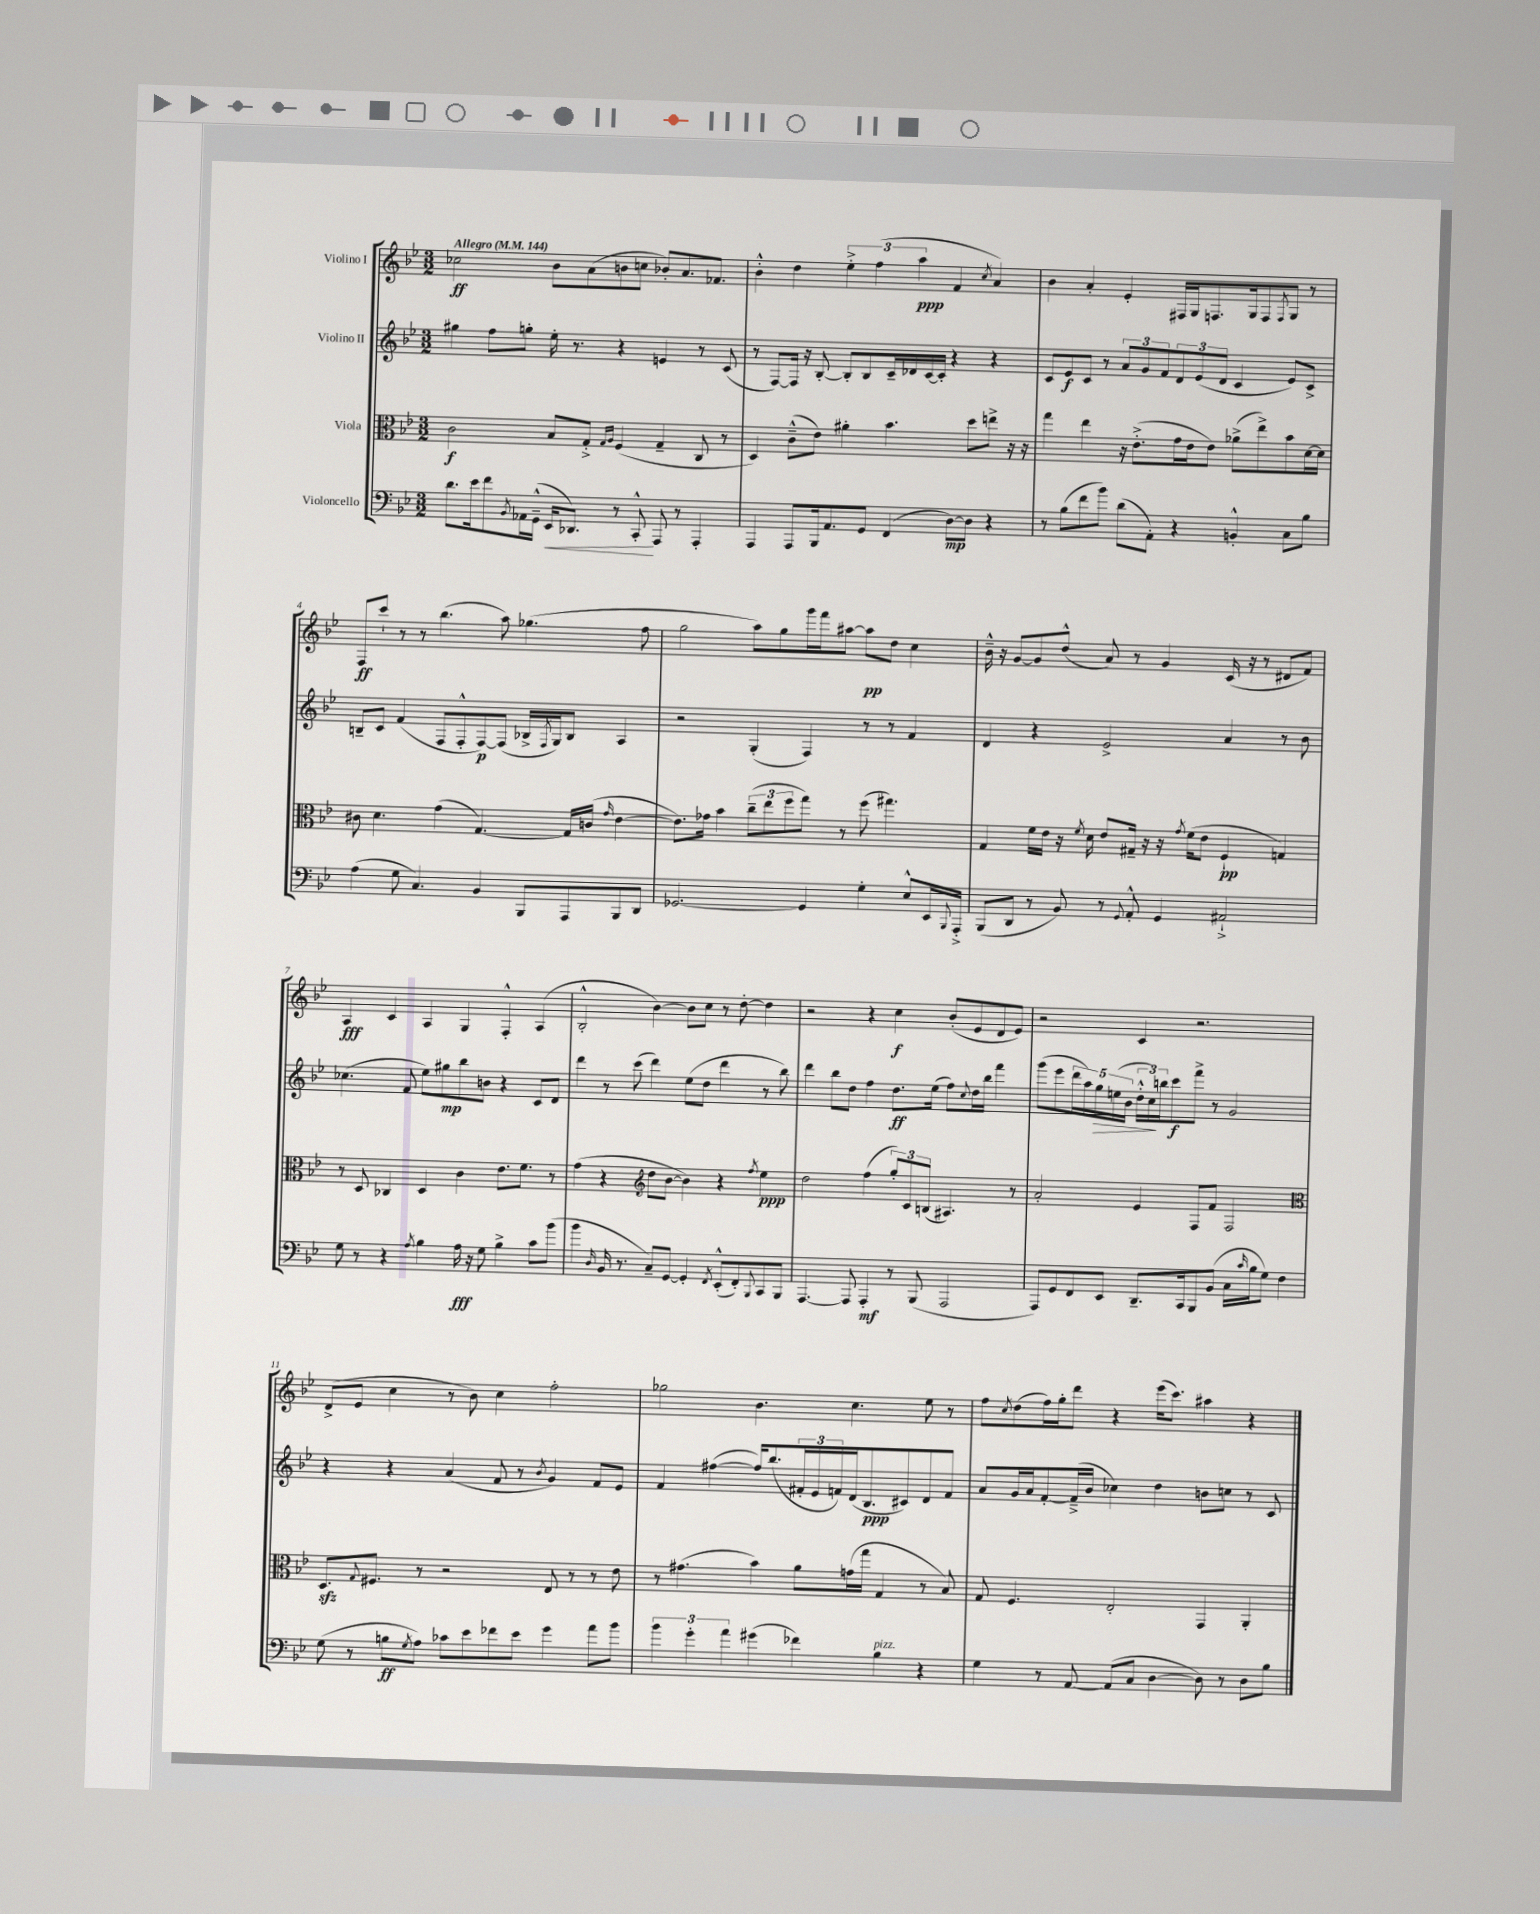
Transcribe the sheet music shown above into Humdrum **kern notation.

**kern	**dynam	**kern	**dynam	**kern	**dynam	**kern	**dynam
*part4	*part4	*part3	*part3	*part2	*part2	*part1	*part1
*staff4	*staff4	*staff3	*staff3	*staff2	*staff2	*staff1	*staff1
*I"Violoncello	*	*I"Viola	*	*I"Violino II	*	*I"Violino I	*
*clefF4	*	*clefC3	*	*clefG2	*	*clefG2	*
*k[b-e-]	*	*k[b-e-]	*	*k[b-e-]	*	*k[b-e-]	*
*M3/2	*	*M3/2	*	*M3/2	*	*M3/2	*
*MM144	*	*MM144	*	*MM144	*	*MM144	*
=1	=1	=1	=1	=1	=1	=1	=1
!	!	!	!	!	!	!LO:TX:a:B:t=Allegro	!
8.d\L	.	2c\	f	4gg#X\	.	2cc-X\	ff
16e-\k	.	.	.	.	.	.	.
8f\	.	.	.	8ff\L	.	.	.
8qBB-/	.	.	.	.	.	.	.
16AA-X\L	.	.	.	8ggn'\J	.	.	.
(16GG~^^\JJ	.	.	.	.	.	.	.
!	!LO:HP:b	!	!	!	!	!	!
16EE-/KL	<	8B-/L	.	16ee-'\	.	8b-\L	.
8.DD-X/J)	.	.	.	8.r	.	.	.
.	.	8G'^/J	.	.	.	(8a\	.
.	.	16qqG/LL	.	.	.	.	.
.	.	16qqA/JJ	.	.	.	.	.
8r	.	(4F/	.	4r	.	8bn\	.
8CC'^^/	.	.	.	.	.	8ccn\J	.
8AAA/	[	4G~/	.	4en/	.	8b-X'/L)	.
8r	.	.	.	.	.	8.a/	.
4AAA'/	.	8C/	.	8r	.	.	.
.	.	.	.	.	.	8.f-X/J	.
.	.	8r	.	(8c/	.	.	.
=2	=2	=2	=2	=2	=2	=2	=2
4AAA/	.	4D/)	.	8r	.	4b-'^^\	.
.	.	.	.	[8F/L)	.	.	.
8AAA/L	.	(8c~^^\L	.	16F/Jk]	.	4dd\	.
.	.	.	.	16r	.	.	.
16BBB-/k	.	8e-\J)	.	[8B-'/	.	.	.
8.AA/	.	.	.	.	.	.	.
.	.	4a#X'\	.	8B-'/L]	.	6ee-'^\	.
8GG/J	.	.	.	8B-/	.	.	.
.	.	.	.	.	.	(6ff\	.
(4FF/	.	4.b-\	.	16c~/L	.	.	.
.	.	.	.	16d-X/	.	.	.
.	.	.	.	.	.	6aa\	ppp
.	.	.	.	[16c/	.	.	.
.	.	.	.	16c'/JJ]	.	.	.
[8D\L)	mp	.	.	4r	.	4f/	.
8D\J]	.	8dd\L	.	.	.	.	.
.	.	.	.	.	.	8qcc/	.
4r	.	8een^\J	.	4r	.	4a/)	.
.	.	16r	.	.	.	.	.
.	.	16r	.	.	.	.	.
=3	=3	=3	=3	=3	=3	=3	=3
8r	.	4gg\	.	8c/L	.	4b-\	.
(8B-\L	.	.	.	8e-/	f	.	.
8f\	.	4ee-\	.	8c/J	.	4a'/	.
8b-\J)	.	.	.	8r	.	.	.
(8d\L	.	16r	.	12a/L	.	4e-'/	.
.	.	(8.e-'^\L	.	.	.	.	.
.	.	.	.	12g/	.	.	.
8AA'\J)	.	.	.	.	.	.	.
.	.	.	.	12f/	.	.	.
4r	.	16g\L	.	12d/	.	16F#X/LL	.
.	.	16e-\J	.	.	.	16G/J	.
.	.	.	.	(12e-/	.	.	.
.	.	8e-\J)	.	.	.	8.Fn/	.
.	.	.	.	12d/J	.	.	.
4BBn'^^/	.	(8a-X^\L	.	4c/	.	.	.
.	.	.	.	.	.	16G/k	.
.	.	8ee-^\)	.	.	.	8F/	.
.	.	.	.	.	.	8qF/	.
8C\L	.	8b-\	.	8e-/L)	.	8G/J	.
8B-\J	.	[16d\L	.	8c^/J	.	8r	.
.	.	16d\JJ]	.	.	.	.	.
!!LO:LB:g=z
=4	=4	=4	=4	=4	=4	=4	=4
(4A\	.	8c#X\	.	8Bn~/L	.	8F/L	ff
.	.	4.d\	.	8c/J	.	8ccc`/J	.
8G\	.	.	.	(4f/	.	8r	.
4.C/)	.	.	.	.	.	8r	.
.	.	(4g\	.	8F/L	.	(4.bb-\	.
.	.	.	.	8F'^^/	.	.	.
4BB-/	.	[4.G/)	.	[8F/)	p	.	.
.	.	.	.	(8F/J]	.	8aa\)	.
8BBB-/L	.	.	.	16B-X^/LL	.	(4.gg-X\	.
.	.	.	.	8qF/	.	.	.
.	.	.	.	16G/J)	.	.	.
8AAA/	.	16G/LL]	.	8B-/J	.	.	.
.	.	(16cn/JJ	.	.	.	.	.
.	.	16qqg/	.	.	.	.	.
8BBB-/	.	[4e-\	.	4A/	.	.	.
8DD/J	.	.	.	.	.	8ff\	.
=5	=5	=5	=5	=5	=5	=5	=5
[2.GG-X/	.	8.e-\L])	.	2r	.	2gg\	.
.	.	16g-X\Jk	.	.	.	.	.
.	.	4b-\	.	.	.	.	.
.	.	(12cc~\L	.	(4G'/	.	8aa\L)	.
.	.	12ee-\	.	.	.	.	.
.	.	.	.	.	.	8gg\	.
.	.	12ff\	.	.	.	.	.
4GG-/]	.	8gg\J)	.	4F/)	.	16ggg\L	.
.	.	.	.	.	.	16fff\J	.
.	.	8r	.	.	.	[8aa#X\J	.
4G'\	.	(8ff\	.	8r	.	8aa#\L]	pp
.	.	4.gg#X\)	.	8r	.	8dd\J	.
8E-^^/L	.	.	.	4f/	.	4cc\	.
16EE-/L	.	.	.	.	.	.	.
8qqBBB-/	.	.	.	.	.	.	.
16AAA'^/JJ	.	.	.	.	.	.	.
=6	=6	=6	=6	=6	=6	=6	=6
(8BBB-/L	.	4G/	.	4d/	.	16b-~^^\	.
.	.	.	.	.	.	16r	.
8DD/J	.	.	.	.	.	[8g/L	.
8r	.	16f\LL	.	4r	.	8g/]	.
.	.	16e-\JJ	.	.	.	.	.
8BB-/)	.	16r	.	.	.	(8dd^^/J	.
.	.	8qf/	.	.	.	.	.
.	.	16d\	.	.	.	.	.
8r	.	8e-/L	.	2e-^/	.	8a/)	.
8qqGG/	.	.	.	.	.	.	.
8AA'^^/	.	16G#X~/Jk	.	.	.	8r	.
.	.	16r	.	.	.	.	.
4GG/	.	16r	.	.	.	4g/	.
.	.	8qg/	.	.	.	.	.
.	.	(16f\KL	.	.	.	.	.
.	.	8e-\J	.	.	.	.	.
2AA#X`^/	.	4F`/	pp	4a/	.	(16c/	.
.	.	.	.	.	.	16r	.
.	.	.	.	.	.	8r	.
.	.	4Gn/)	.	8r	.	8d#X/L	.
.	.	.	.	8b-\	.	8f/J)	.
!!LO:LB:g=z
=7	=7	=7	=7	=7	=7	=7	=7
8G\	.	8r	.	(4.cc-X\	.	4A/	fff
8r	.	8D/	.	.	.	.	.
4r	.	4C-X/	.	.	.	4c/	.
.	.	.	.	8f/	.	.	.
8qA/	.	.	.	.	.	.	.
4B-\	.	4D/	.	8ee-\L)	.	4A/	.
.	.	.	.	8gg#X\	mp	.	.
16A\	fff	4c\	.	8bb-\	.	4G/	.
16r	.	.	.	.	.	.	.
8G\	.	.	.	8bn\J	.	.	.
4B-^\	.	8.e-\L	.	4r	.	4F'^^/	.
.	.	8.f\J	.	.	.	.	.
8c\L	.	.	.	8c/L	.	(4A/	.
(8b-\J	.	8r	.	8d/J	.	.	.
=8	=8	=8	=8	=8	=8	=8	=8
4b-\	.	(4g\	.	4ddd\	.	2B-'^^/	.
16qqD/	.	.	.	.	.	.	.
16BB-/	.	4r	.	8r	.	.	.
8.r	.	.	.	.	.	.	.
.	.	.	.	(8ccc\	.	.	.
*	*	*clefG2	*	*	*	*	*
8C~/L)	.	8dd\L	.	4ddd\)	.	[4b-\)	.
[8GG/J	.	[8b-\J	.	.	.	.	.
4GG'/]	.	4b-\])	.	(8ee-\L	.	8b-\L]	.
.	.	.	.	8dd\J	.	8cc\J	.
8qFF/	.	.	.	.	.	.	.
(8EE-'^^/L	.	4r	.	4ddd\	.	8r	.
8FF'/)	.	.	.	.	.	[8dd'\	.
8qqBBB-/	.	8qff/	.	.	.	.	.
8CC/	.	4ee-\	ppp	8r	.	4dd\]	.
8BBB-/J	.	.	.	8bb-\)	.	.	.
=9	=9	=9	=9	=9	=9	=9	=9
[4.AAA/	.	2dd\	.	4ddd\	.	2r	.
.	.	.	.	8bb-\L	.	.	.
8AAA/]	.	.	.	8dd\J	.	.	.
4AAA'/	mf	(4ff\	.	4ff\	.	4r	.
8r	.	12gg'/L)	.	8.dd\L	ff	4cc\	f
.	.	12c/	.	.	.	.	.
(8BBB-/	.	.	.	.	.	.	.
.	.	(12Bn/J	.	.	.	.	.
.	.	.	.	(16ee-\Jk	.	.	.
2AAA/	.	4.A#X/)	.	8ff\L)	.	(8b-'/L	.
.	.	.	.	8qqcc/	.	.	.
.	.	.	.	16dd\L	.	8e-/	.
.	.	.	.	16bb-\JJ	.	.	.
.	.	.	.	4fff\	.	8d/	.
.	.	8r	.	.	.	8e-/J)	.
=10	=10	=10	=10	=10	=10	=10	=10
8AAA/L)	.	2a'/	.	(8ggg\L	.	2r	.
8GG/	.	.	.	8eee-\	.	.	.
8FF/	.	.	.	20ddd\L	.	.	.
.	.	.	.	20aa\)	.	.	.
!	!	!	!	!	!LO:HP:b	!	!
.	.	.	.	20gg\	>	.	.
8EE-/J	.	.	.	.	.	.	.
.	.	.	.	(20een\	.	.	.
.	.	.	.	20b-\JJ	.	.	.
8.DD~/L	.	4e-/	.	24dd'^^\LL	.	4c/	.
.	.	.	.	24cc\)	.	.	.
.	.	.	.	24bbn\J	]	.	.
.	.	.	.	8ccc\	f	.	.
16CC/k	.	.	.	.	.	.	.
8BBB-/	.	8F/L	.	8fff^\J	.	2.r	.
(8BB-/J	.	8f/J	.	8r	.	.	.
16C\LL	.	2F/	.	2g/	.	.	.
16qqc/	.	.	.	.	.	.	.
16B-\J	.	.	.	.	.	.	.
8G\J)	.	.	.	.	.	.	.
4F\	.	.	.	.	.	.	.
!!LO:LB:g=z
=11	=11	=11	=11	=11	=11	=11	=11
*	*	*clefC3	*	*	*	*	*
(8G\	.	8.Dzz/L	.	4r	.	(8d^/L	.
8r	.	.	.	.	.	8e-/J	.
.	.	8qqG/	.	.	.	.	.
.	.	8.F#X/J	.	.	.	.	.
8Bn\L	ff	.	.	4r	.	4cc\	.
8qG/	.	.	.	.	.	.	.
8A\J)	.	8r	.	.	.	.	.
8c-X\L	.	2r	.	(4a/	.	8r	.
8e-\	.	.	.	.	.	8b-\)	.
8f-X\	.	.	.	8f/	.	4cc\	.
8e-\J	.	.	.	8r	.	.	.
.	.	.	.	8qb-/	.	.	.
4g\	.	8E-/	.	4g/)	.	2ff'\	.
.	.	8r	.	.	.	.	.
8a\L	.	8r	.	8f/L	.	.	.
8b-\J	.	8e-\	.	8e-/J	.	.	.
=12	=12	=12	=12	=12	=12	=12	=12
6b-\	.	8r	.	4f/	.	2gg-X\	.
.	.	(4.g#X\	.	.	.	.	.
6g'\	.	.	.	.	.	.	.
.	.	.	.	([4ff#X\	.	.	.
6a\	.	.	.	.	.	.	.
(4g#X\	.	4b-\)	.	16ff#/KL])	.	4.b-\	.
.	.	.	.	(8.bb-/	.	.	.
4f-X\)	.	8a\L	.	24f#X'/L	.	.	.
.	.	.	.	24e-/	.	.	.
.	.	.	.	24fn/)	.	.	.
.	.	(16gn\L	.	(16d/J	.	4.cc\	.
.	.	16gg\JJ	.	8.B-/	ppp	.	.
!LO:TX:a:i:t=pizz.	!	!	!	!	!	!	!
4B-\	.	4G/	.	.	.	.	.
.	.	.	.	8c#X/)	.	.	.
4r	.	8r	.	8d/	.	8ee-\	.
.	.	8B-/)	.	8f/J	.	8r	.
=13	=13	=13	=13	=13	=13	=13	=13
4G\	.	8G/	.	8a/L	.	8ff\L	.
.	.	.	.	.	.	8qcc/	.
.	.	4.F/	.	16g/L	.	(8dd\	.
.	.	.	.	16a/J	.	.	.
8r	.	.	.	[8f'/	.	16ff\L)	.
.	.	.	.	.	.	16gg'\J	.
[8AA/	.	.	.	(16f~^/L]	.	8ddd\J	.
.	.	.	.	16b-/JJ	.	.	.
(8AA/L]	.	2E-'/	.	4cc-X\)	.	4r	.
8C/J	.	.	.	.	.	.	.
[4D\	.	.	.	4dd\	.	(16eee-\KL	.
.	.	.	.	.	.	8.ccc\J)	.
8D\])	.	4GG/	.	8bn\L	.	4aa#X\	.
8r	.	.	.	8ccn\J	.	.	.
8D\L	.	4AA'/	.	8r	.	4r	.
8B-\J	.	.	.	8c/	.	.	.
==	==	==	==	==	==	==	==
*-	*-	*-	*-	*-	*-	*-	*-
